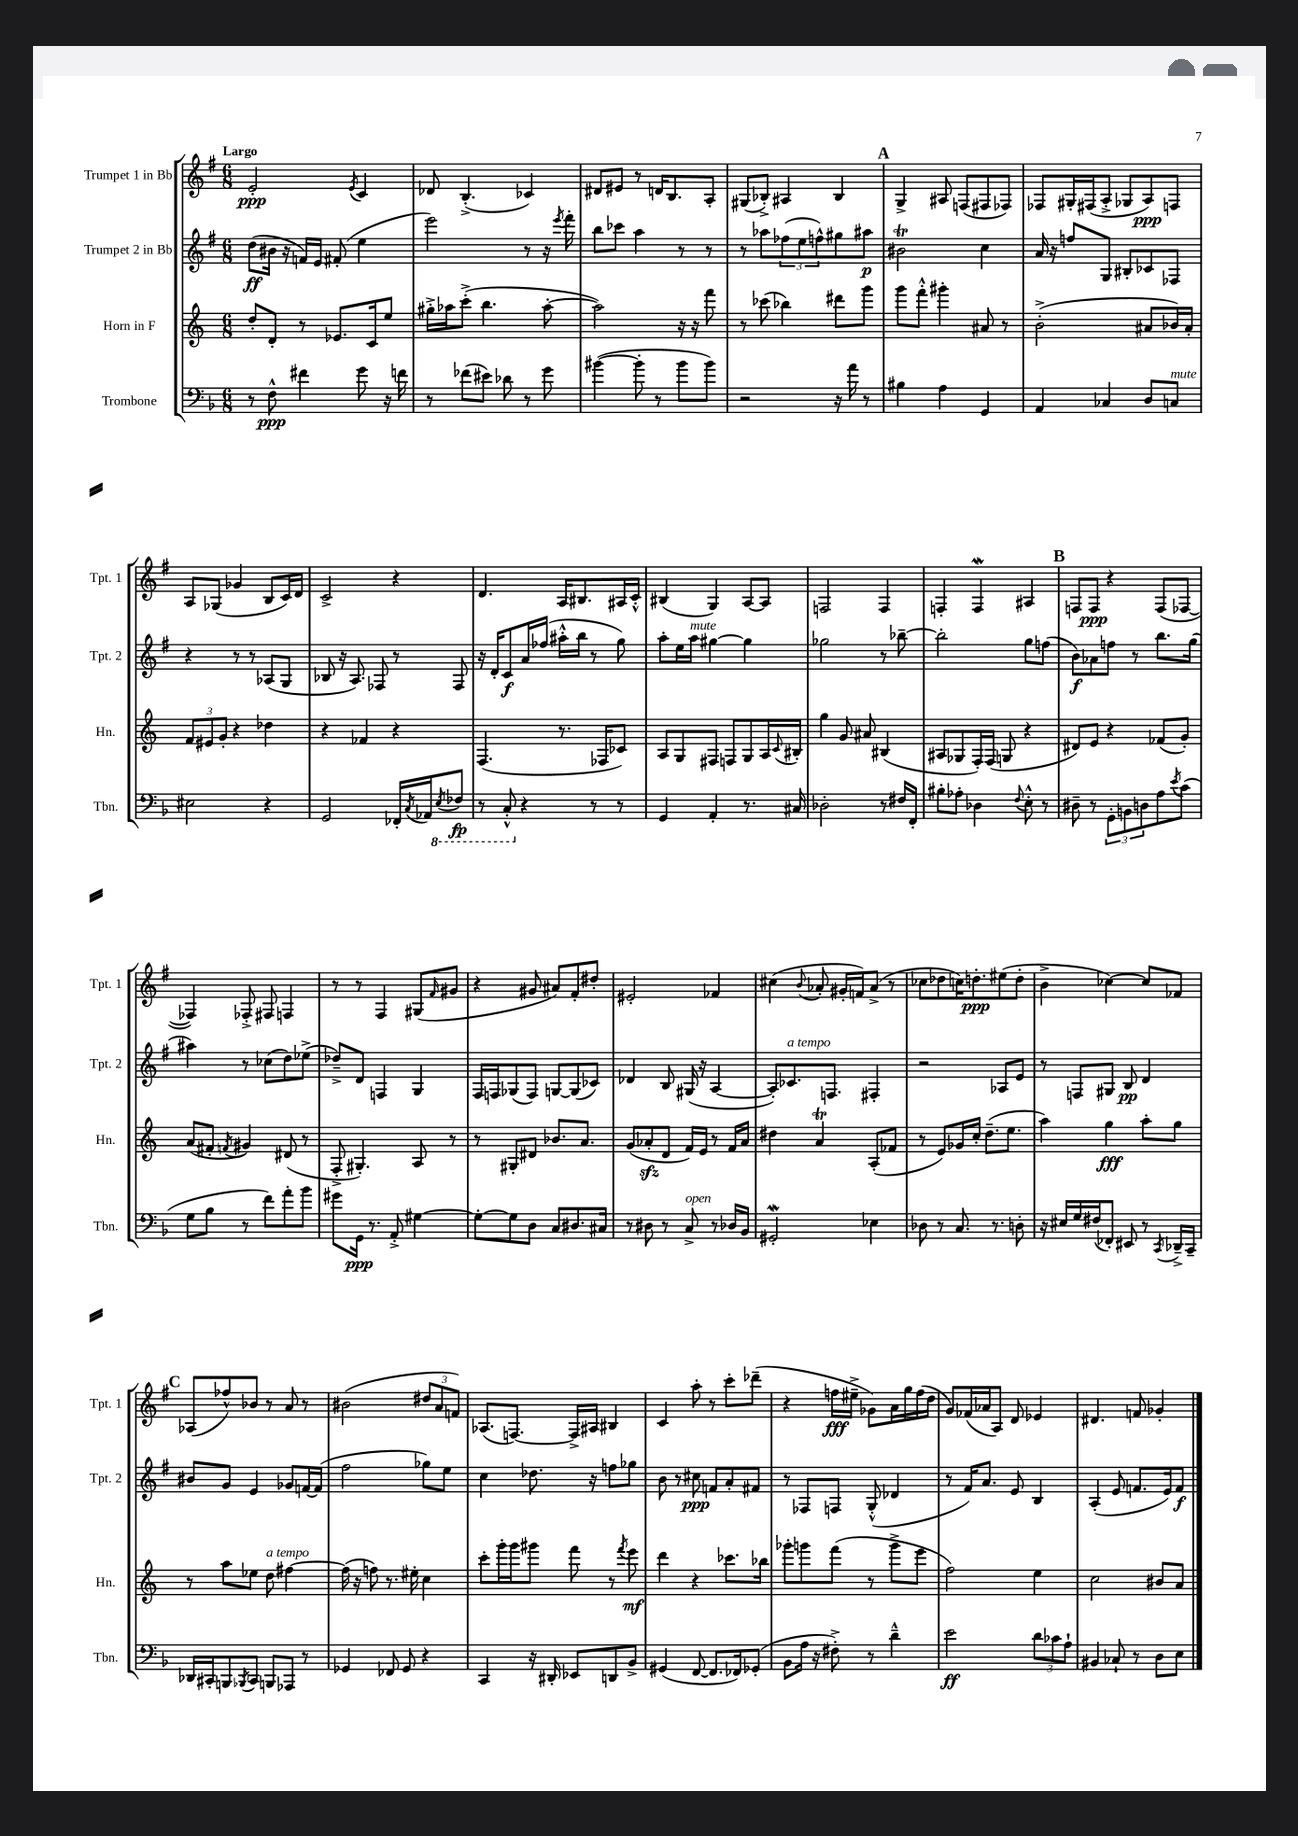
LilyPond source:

<<
\new StaffGroup <<
\new Staff = "s0" \with { instrumentName = "Trumpet 1 in Bb" shortInstrumentName = "Tpt. 1" } {
    \clef treble \key g \major \numericTimeSignature \time 6/8 \tempo "Largo"
    e'2-.\ppp \acciaccatura { e'8 } c'4 |
    des'8 b4.-.->( ces'4) |
    dis'8 eis'8 r8 d'16 b8. a8-. |
    gis8( bes8-.->) ais4 bes4 |
    \mark \markup { \bold "A" } g4-> ais8 f8( fis8 fes8) |
    fes8 gis16-. fis16( a8-.-> ges8 a8\ppp) f8 |
    a8 ges8( ges'4 b8 c'16) d'16 |
    c'2-> r4 |
    d'4. a16 bis8. ais16 c'16-.-^ |
    bis4( g4) a8~ a8 |
    f2 f4 |
    f4-. f4\mordent ais4 |
    \mark \markup { \bold "B" } f8 f8\ppp r4 f8( fes8~ |
    fes4) fes8-.-> fis8 f4 |
    r8 r8 fis4 gis8( \grace { fis'16 } gis'8 |
    r4 gis'8 ais'8) fis'8-. dis''8-. |
    eis'2-. fes'4 |
    cis''4( \appoggiatura { b'8 } aes'8-. gis'16-. f'16) aes'8->( r8 |
    ces''8 des''8 c''16) d''8.-.\ppp eis''8( d''8-. |
    b'4-> ces''4~) ces''8 fes'8 |
    \mark \markup { \bold "C" } aes8( fes''8-^) bes'8 r8 a'8 r8 |
    bis'2( \tuplet 3/2 { dis''8 a'8 f'8) } |
    aes8.( f8.~) f16-> ais16 bis4 |
    c'4 a''8-. r8 c'''8-. des'''8--( |
    r4 f''16\fff eis''16---> ges'8) a'16 g''16 f''16( d''16 |
    g'8) fes'16( aes'16 a8) d'8 ees'4 |
    dis'4. f'8 ges'4-. \bar "|." |
}
\new Staff = "s1" \with { instrumentName = "Trumpet 2 in Bb" shortInstrumentName = "Tpt. 2" } {
    \clef treble \key g \major \numericTimeSignature \time 6/8
    d''8\ff( bis'16 r16 f'16) e'16 fis'8-.( e''4 |
    e'''2) r8 r16 \acciaccatura { e'''8 } fis'''16-. |
    b''8 ces'''8 a''4 r8 r8 |
    r8 aes''8 \tuplet 3/2 { fes''8( e''8 f''8-^) } gis''8 ais''8\p |
    \mark \markup { \bold "A" } bis'2\trill c''4 |
    a'16 r16 f''8 g8 bis8-. ces'8 fes8 |
    r4 r8 r8 aes8( g8 |
    bes8 r16 a8.) fes8 r8 fes8 |
    r16 d'16-. c'8\f a'16 fes''16( ais''16-.-^ b''16 r8 g''8) |
    a''8-. e''16 a''16^\markup { \italic "mute" } gis''4~ gis''4 |
    ges''2 r8 bes''8~-- |
    bes''2-. g''8 f''8( |
    \mark \markup { \bold "B" } b'8\f) aes'8 f''8 r8 b''8. g''16( |
    ais''4) r8 ces''8( d''8) ees''8->( |
    des''8--->) d'8 f4 g4 |
    fis16 f16 ges8( f8) g8~ g8( ces'8) |
    des'4 b8 gis16( r16 a4~ |
    a8-.) ces'8.^\markup { \italic "a tempo" } f8. fis4-. |
    r2 aes8 e'8 |
    r8 f8 gis8 b8\pp d'4 |
    \mark \markup { \bold "C" } bis'8 g'8 e'4 ges'8 f'16~ f'16( |
    fis''2 ges''8) e''8 |
    c''4 des''8. r16 f''8 ges''8 |
    b'8 r8 cis''8\ppp f'8 a'8-. fis'8 |
    r8 fes8 f8 g8-.-^( des'4 |
    r8 fis'16) a'8. e'8 b4 |
    a4-.( e'8 f'8. e'16) f'8\f \bar "|." |
}
\new Staff = "s2" \with { instrumentName = "Horn in F" shortInstrumentName = "Hn." } {
    \clef treble \key c \major \numericTimeSignature \time 6/8
    d''8-. d'8-. r8 ees'8. c'16 e''8 |
    gis''16-.-> aes''16 c'''8-.->( b''4. aes''8~-. |
    aes''2) r16 r16 f'''8 |
    r8 ces'''8( bes''4) dis'''8 g'''8 |
    \mark \markup { \bold "A" } g'''8 f'''8-.-^ gis'''4-. ais'8 r8 |
    b'2-.->( ais'8 bes'16) ais'16-. |
    \tuplet 3/2 { f'8 eis'8 g'8-. } r4 des''4 |
    r4 fes'4 r4 |
    f4.( r8. fes16 ces'8) |
    a8 g8 fis8 f8 g8 a16 \appoggiatura { c'8 } bis16-. |
    g''4 g'8 ais'8 bis4( |
    ais8 ges8 f16-.) f16( g8 r4 |
    \mark \markup { \bold "B" } dis'8) e'8 r4 fes'8( g'8-.) |
    a'8( fis'8-. \acciaccatura { f'8 } gis'4) dis'8( r8 |
    f8-.-> gis4.-.) a8 r8 |
    r8 gis8-. dis'8 bes'8. a'8. |
    g'8( aes'8-.\sfz d'8 f'16) e'16 r8 f'16 aes'16 |
    dis''4 a'4\trill a8-.( fes'8 |
    r8 e'8) ges'16 c''16-. d''8.--( e''8. |
    a''4) g''4\fff a''8-. g''8 |
    \mark \markup { \bold "C" } r8 a''8 ees''8 d''8^\markup { \italic "a tempo" } fis''4~ |
    fis''16( r16 f''8) r8. eis''16-. c''4 |
    c'''8-. g'''16-. g'''16 gis'''8 f'''8 r8 \acciaccatura { f'''8 } e'''8\mf |
    d'''4 r4 ces'''8. bes''16 |
    ges'''8-. g'''8 f'''8( r8 g'''8-> e'''8 |
    f''2) e''4 |
    c''2 bis'8 a'8 \bar "|." |
}
\new Staff = "s3" \with { instrumentName = "Trombone" shortInstrumentName = "Tbn." } {
    \clef bass \key f \major \numericTimeSignature \time 6/8
    r8 f8-^\ppp fis'4 g'8 r16 f'16 |
    r8 fes'8( eis'8) des'8 r8 g'8 |
    bis'4~( bis'8-. r8 bis'8 bis'8) |
    r2 r16 a'16 r8 |
    \mark \markup { \bold "A" } bis4 a4 g,4 |
    a,4 ces4 d8 c8^\markup { \italic "mute" } |
    eis2 r4 |
    g,2 fes,16-. \acciaccatura { c8 } aes,16 \ottava #-1 \acciaccatura { e,8 } fes,!8\fp |
    r8 c,8-.-^ \ottava #0 r4 r8 r8 |
    g,4 a,4-. r8. cis16 |
    des2-. r8 fis16 f,16-. |
    bis8-. aes8-. des4 \appoggiatura { f8 } e8-.-^ r8 |
    \mark \markup { \bold "B" } dis8-- r8 \tuplet 3/2 { g,8-. b,8 d8 } a8 \acciaccatura { e'8 } c'8( |
    g8 bes8 r8 f'8) a'8-. bes'8 |
    gis'8 g,16\ppp r8. a,8-.-> gis4~ |
    gis8~-. gis8 d8 c8 dis8. cis16 |
    r8 dis8 r8 c8->^\markup { \italic "open" } r8 des16 bes,16 |
    gis,2-.\mordent ees4 |
    des8 r8 c8. r8. d8-. |
    r16 eis16 g16 fis16( fes,8-.) eis,8 r8 \acciaccatura { c,8 } des,16---> c,16-- |
    \mark \markup { \bold "C" } des,16 cis,16-. b,,8 \acciaccatura { bes,,8 } cis,8 b,,8 aes,,8 r8 |
    ges,4 fes,8 ges,8 r4 |
    c,4 r16 dis,16-. ees,8 d,8 bes,8-> |
    gis,4( f,8~ f,8. fes,16) ges,8-.( |
    bes,8 a16 r16 fis8-.->) r8 d'4---^ |
    e'2\ff \tuplet 3/2 { d'8 ces'8 a8-! } |
    bis,4 ces8-! r8 d8 e8 \bar "|." |
}
>>
>>
\layout { \context { \Score \remove "Bar_number_engraver" } }
